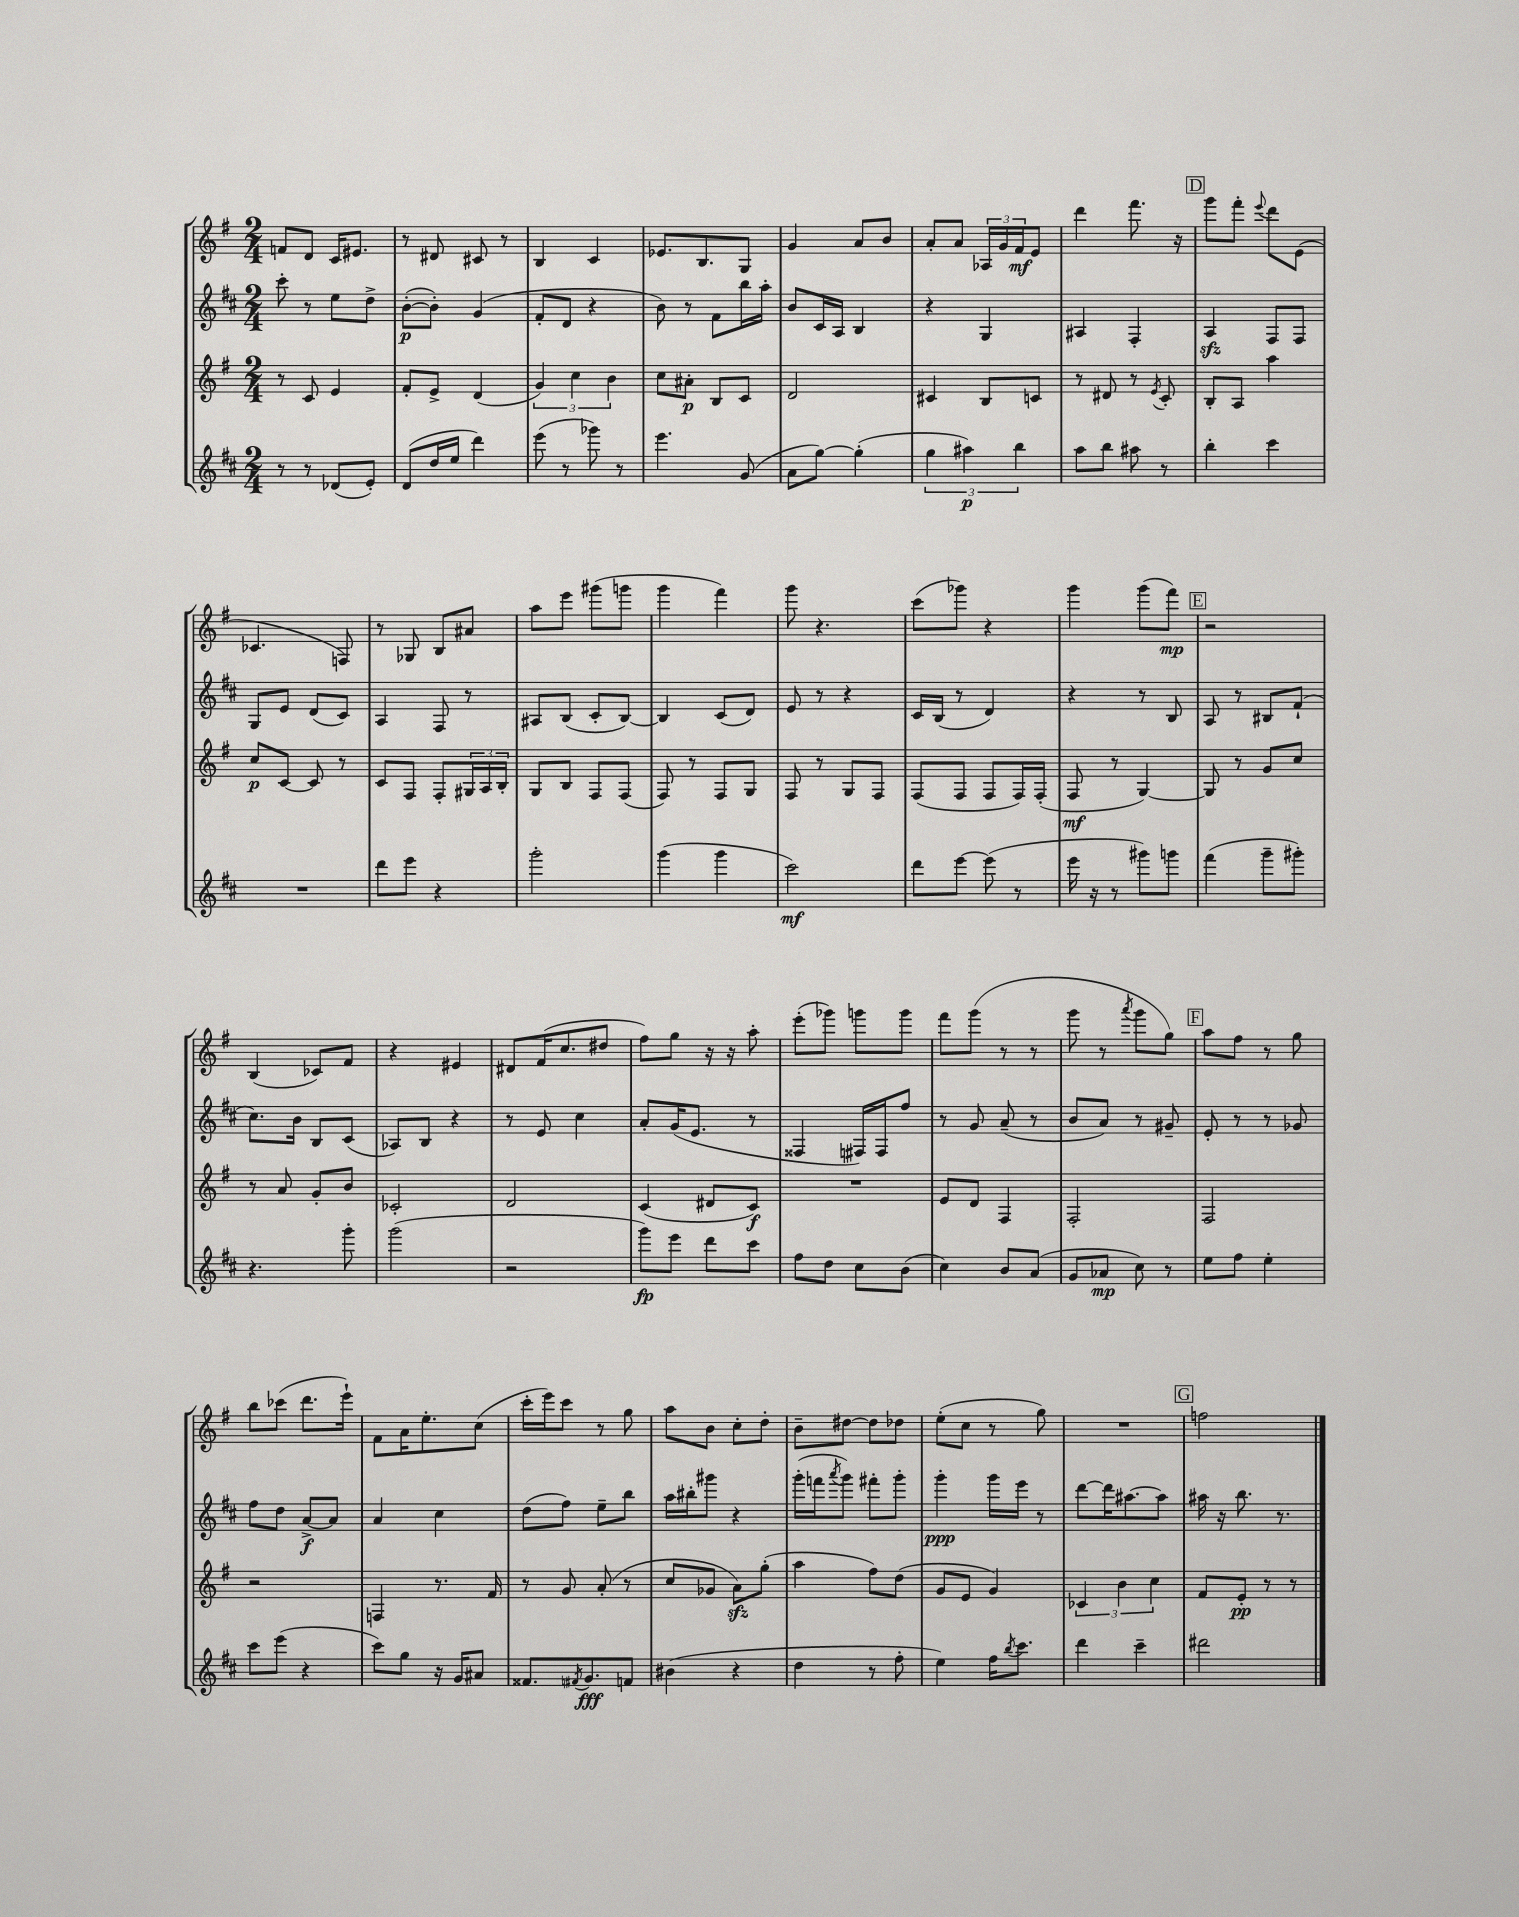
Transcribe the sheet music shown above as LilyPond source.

<<
\new StaffGroup <<
\new Staff = "s0" {
    \clef treble \key g \major \numericTimeSignature \time 2/4
    f'8 d'8 c'16 eis'8. |
    r8 dis'8 cis'8 r8 |
    b4 c'4 |
    ees'8. b8. g8 |
    g'4 a'8 b'8 |
    a'8-. a'8 \tuplet 3/2 { aes16 g'16 fis'16\mf } e'8 |
    d'''4 fis'''8. r16 |
    \mark \markup { \box "D" } g'''8 fis'''8-. \appoggiatura { e'''8 } d'''8 e'8( |
    ces'4. f8) |
    r8 ges8 b8 ais'8 |
    a''8 e'''8 gis'''8( g'''8 |
    g'''4 fis'''4) |
    g'''8 r4. |
    c'''8( ges'''8) r4 |
    g'''4 g'''8( fis'''8\mp) |
    \mark \markup { \box "E" } r2 |
    b4( ces'8) fis'8 |
    r4 eis'4 |
    dis'8 fis'16( c''8. dis''8 |
    fis''8) g''8 r16 r16 a''8-. |
    e'''8-.( ges'''8) g'''8 g'''8 |
    fis'''8 g'''8( r8 r8 |
    g'''8 r8 \acciaccatura { a'''8 } g'''8 g''8) |
    \mark \markup { \box "F" } a''8 fis''8 r8 g''8 |
    b''8 ces'''8( d'''8. e'''16-!) |
    fis'8 a'16 e''8.-. c''8( |
    c'''16-. e'''16) c'''8 r8 g''8 |
    a''8 b'8 c''8-. d''8-. |
    b'8-- dis''8~ dis''8 des''8 |
    e''8-.( c''8 r8 g''8) |
    R2 |
    \mark \markup { \box "G" } f''2 \bar "|." |
}
\new Staff = "s1" {
    \clef treble \key d \major \numericTimeSignature \time 2/4
    cis'''8-. r8 e''8 d''8-> |
    b'8~-.\p( b'8-.) g'4( |
    fis'8-. d'8 r4 |
    b'8) r8 fis'8 b''16 a''16-. |
    b'8 cis'16 a16 b4 |
    r4 g4 |
    ais4 fis4-. |
    \mark \markup { \box "D" } a4\sfz fis8 fis8 |
    g8 e'8 d'8( cis'8) |
    a4 fis8 r8 |
    ais8 b8( cis'8-. b8~) |
    b4 cis'8( d'8) |
    e'8 r8 r4 |
    cis'16 b16( r8 d'4) |
    r4 r8 b8 |
    \mark \markup { \box "E" } a8 r8 bis8 fis'8-!( |
    cis''8.) b'16 b8 cis'8( |
    aes8) b8 r4 |
    r8 e'8 cis''4 |
    a'8-. g'16( e'8. r8 |
    fisis4 fis16) fis16 fis''8 |
    r8 g'8 a'8--( r8 |
    b'8 a'8) r8 gis'8-- |
    \mark \markup { \box "F" } e'8-. r8 r8 ges'8 |
    fis''8 d''8 a'8~->\f a'8 |
    a'4 cis''4 |
    d''8( fis''8) e''8-- b''8 |
    a''16 bis''16-. gis'''8 r4 |
    g'''16-.( f'''16 \acciaccatura { a'''8 } g'''8) fis'''8-. g'''8-. |
    g'''4-.\ppp g'''16 e'''16 r8 |
    d'''8~ d'''16 ais''8.~ ais''8 |
    \mark \markup { \box "G" } ais''16 r16 b''8. r8. \bar "|." |
}
\new Staff = "s2" {
    \clef treble \key g \major \numericTimeSignature \time 2/4
    r8 c'8 e'4 |
    fis'8-. e'8-> d'4( |
    \tuplet 3/2 { g'4) c''4 b'4 } |
    c''8 ais'8-.\p b8 c'8 |
    d'2 |
    cis'4 b8 c'8 |
    r8 dis'8 r8 \acciaccatura { e'8 } c'8-. |
    \mark \markup { \box "D" } b8-. a8 a''4 |
    c''8\p c'8~ c'8 r8 |
    c'8 fis8 fis8-. \tuplet 3/2 { gis16 a16 b16-. } |
    g8 b8 fis8 fis8( |
    fis8) r8 fis8 g8 |
    fis8 r8 g8 fis8 |
    fis8( fis8 fis8 fis16) fis16-.( |
    fis8\mf r8 g4~) |
    \mark \markup { \box "E" } g8 r8 g'8 c''8 |
    r8 a'8 g'8-. b'8 |
    ces'2-. |
    d'2 |
    c'4( dis'8 c'8\f) |
    R2 |
    e'8 d'8 fis4 |
    fis2-. |
    \mark \markup { \box "F" } fis2 |
    r2 |
    f4 r8. fis'16 |
    r8 g'8 a'8-.( r8 |
    c''8 ges'8 a'8\sfz) g''8-.( |
    a''4 fis''8) d''8( |
    g'8 e'8 g'4) |
    \tuplet 3/2 { ces'4 b'4 c''4 } |
    \mark \markup { \box "G" } fis'8 e'8-.\pp r8 r8 \bar "|." |
}
\new Staff = "s3" {
    \clef treble \key d \major \numericTimeSignature \time 2/4
    r8 r8 des'8( e'8-.) |
    d'8( d''16 e''16 d'''4) |
    e'''8( r8 ges'''8) r8 |
    e'''4. g'8( |
    a'8 g''8~) g''4-.( |
    \tuplet 3/2 { g''4 ais''4\p) b''4 } |
    a''8 b''8 ais''8 r8 |
    \mark \markup { \box "D" } b''4-. cis'''4 |
    R2 |
    d'''8 e'''8 r4 |
    g'''2-. |
    g'''4( g'''4 |
    cis'''2\mf) |
    d'''8 e'''8~ e'''8( r8 |
    e'''16 r16 r8 gis'''8) g'''8 |
    \mark \markup { \box "E" } fis'''4( g'''8-- gis'''8-.) |
    r4. g'''8-. |
    g'''2( |
    r2 |
    g'''8\fp) e'''8 d'''8 cis'''8 |
    fis''8 d''8 cis''8 b'8( |
    cis''4) b'8 a'8( |
    g'8 aes'8\mp cis''8) r8 |
    \mark \markup { \box "F" } e''8 fis''8 e''4-. |
    cis'''8 e'''8( r4 |
    cis'''8) g''8 r16 g'16 ais'8 |
    fisis'8. \acciaccatura { fis'8 } g'8.\fff f'8 |
    bis'4( r4 |
    d''4 r8 fis''8-. |
    e''4) fis''16 \acciaccatura { b''8 } cis'''8. |
    d'''4 cis'''4-- |
    \mark \markup { \box "G" } dis'''2 \bar "|." |
}
>>
>>
\layout { \context { \Score \remove "Bar_number_engraver" } }
